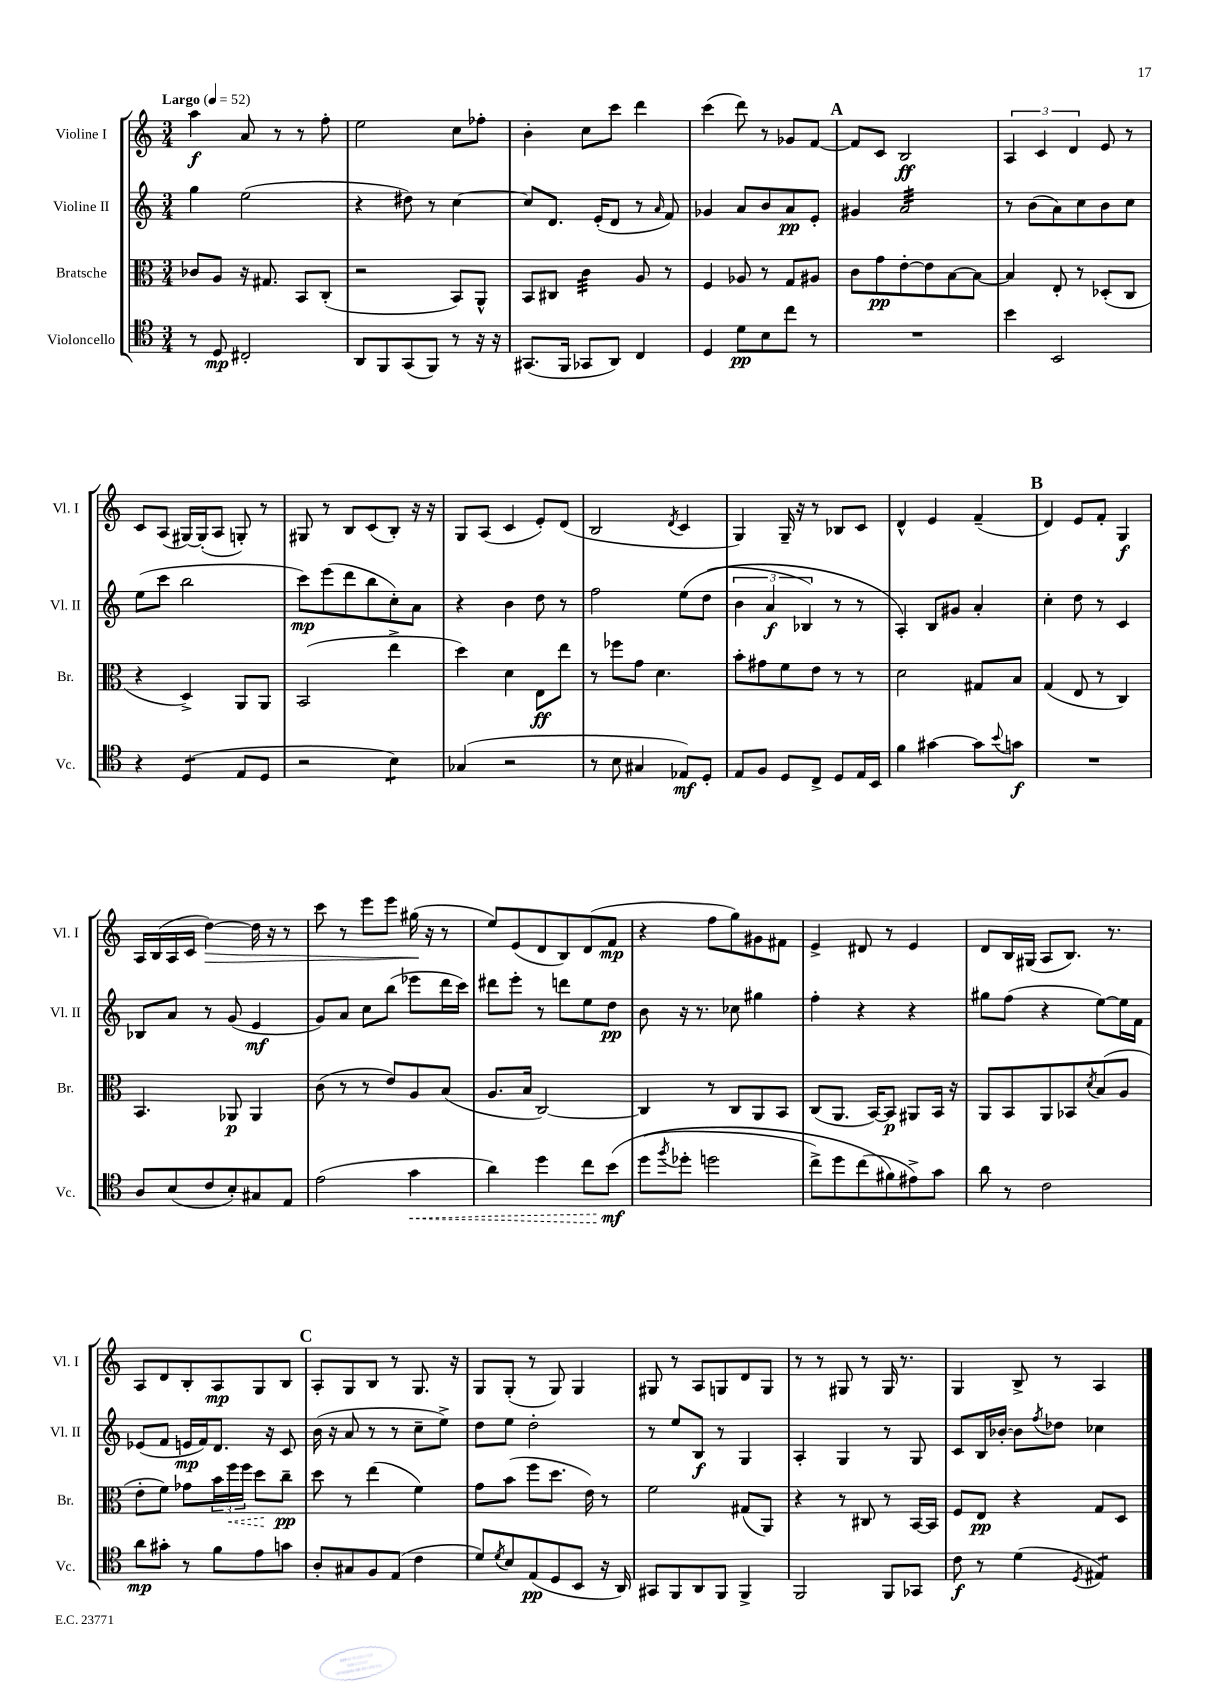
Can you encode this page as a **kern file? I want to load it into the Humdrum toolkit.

**kern	**kern	**kern	**kern
*staff4	*staff3	*staff2	*staff1
*clefC4	*clefC3	*clefG2	*clefG2
*k[]	*k[]	*k[]	*k[]
*M3/4	*M3/4	*M3/4	*M3/4
*MM52	*MM52	*MM52	*MM52
8r	8c-	4gg	4aa
8D	8A	.	.
2C#'	16r	(2ee	8a
.	8.G#	.	.
.	.	.	8r
.	8BB	.	8r
.	(8C'	.	8ff'
=	=	=	=
8AA	2r	4r	2ee
8FF	.	.	.
(8GG	.	8dd#)	.
8FF)	.	8r	.
8r	8BB)	[4cc	8cc
16r	8AA^^	.	8ff-'
16r	.	.	.
=	=	=	=
(8.GG#	8BB	8cc]	4b'
.	8C#	8.d	.
16FF	.	.	.
8GG-	4c	.	8cc
.	.	(16e'	.
8AA)	.	8d	8ccc
4C	8A	8r	4ddd
.	.	16qqa	.
.	8r	8f)	.
=	=	=	=
4D	4F	4g-	(4ccc
8d	8A-	8a	8ddd)
8B	8r	8b	8r
8cc	8G	8a	8g-
8r	8A#	8e'	[8f
=	=	=	=
2.r	8c	4g#	8f]
.	8g	.	8c
.	[8e'	2a	2B
.	8e]	.	.
.	[8B	.	.
.	8B_	.	.
=	=	=	=
4b	4B]	8r	6A
.	.	(8b	.
.	.	.	6c
2BB	8E'	8a)	.
.	.	.	6d
.	8r	8cc	.
.	(8D-'	8b	8e
.	8C	8cc	8r
=	=	=	=
4r	4r	(8ee	8c
.	.	8ccc	(8A
(4D	4D^)	2bb	[16G#)
.	.	.	(16G#']
.	.	.	8A
8E	8AA	.	8G')
8D	8AA	.	8r
=	=	=	=
2r	(2BB	8ccc)	8G#
.	.	(8eee	8r
.	.	8ddd	8B
.	.	8bb	(8c
4B)	4ee^	8cc')	8B')
.	.	8a	16r
.	.	.	16r
=	=	=	=
(4G-	4dd)	4r	8G
.	.	.	(8A
2r	4d	4b	4c
.	8E	8dd	8e')
.	8ee	8r	(8d
=	=	=	=
8r	8r	2ff	2B
8B	8ff-	.	.
4G#	8g	.	.
.	4.d	.	.
.	.	.	8qd
8E-)	.	&(8ee	4c
8D'	.	(8dd	.
=	=	=	=
8E	8b'	6b	4G)
8F	8g#	.	.
.	.	6a	.
8D	8f	.	16G~
.	.	.	16r
.	.	6B-)	.
8C^	8e	.	8r
8D	8r	8r	8B-
16E	8r	8r	8c
16BB	.	.	.
=	=	=	=
4f	2d	4A'&)	4d^^
[4g#	.	8B	4e
.	.	8g#	.
8g#]	8G#	4a'	(4f~
8qqb	.	.	.
8g	8B	.	.
=	=	=	=
2.r	(4G	4cc'	4d)
.	8E	8dd	8e
.	8r	8r	8f'
.	4C)	4c	4G
=	=	=	=
8A	4.BB	8B-	16A
.	.	.	(16B
(8B	.	8a	16A
.	.	.	16c
8c	.	8r	[4dd)
8B')	8AA-	(8g	.
8G#	4AA-	4e	16dd]
.	.	.	16r
8E	.	.	8r
=	=	=	=
(2e	(8c	8g)	8ccc
.	8r	8a	8r
.	8r	8cc	8eee
.	8e)	(8bb	8eee
4g	8A	8eee-	(16gg#
.	.	.	16r
.	(8B	16ddd	8r
.	.	16ccc)	.
=	=	=	=
4a)	8.A	8ddd#	8ee)
.	.	8eee'	(8e
.	16B	.	.
4dd	[2C)	8r	8d
.	.	8ddd	8B)
8cc	.	8ee	(8d
&(8b	.	8dd	8f
=	=	=	=
(8dd	4C]	8b	4r
8qff	.	.	.
8dd-'	.	16r	.
.	.	8.r	.
2dd	8r	.	8ff
.	8C	8cc-	8gg)
.	8AA	4gg#	8g#
.	8BB	.	8f#
=	=	=	=
8cc^)	(8C	4ff'	4e^
8dd	8.AA	.	.
(8cc	.	4r	8d#
.	[16BB)	.	.
8f#&)	8BB]	.	8r
8e#^)	8AA#	4r	4e
8g	16BB	.	.
.	16r	.	.
=	=	=	=
8a	8AA	8gg#	8d
8r	8BB	(8ff	16B
.	.	.	(16G#
2c	8AA	4r	8A
.	8BB-	.	8.B)
.	8qd	.	.
.	(8B	[8ee)	.
.	.	.	8.r
.	8A	16ee]	.
.	.	16f	.
=	=	=	=
8a	8e'	(8e-	8A
8g#'	8f)	8f	8d
8r	8g-	16e	8B'
.	.	16f)	.
8f	24b	8.d	8A
.	24ff	.	.
.	24ff	.	.
8e	8dd	.	8G
.	.	16r	.
8g	8cc~	8c	8B
=	=	=	=
8A'	8dd	(16b	8A'
.	.	16r	.
8G#	8r	8a	8G
8F	(4ee	8r	8B
(8E	.	8r	8r
4c	4f)	8cc~	8.G
.	.	8ee^)	.
.	.	.	16r
=	=	=	=
8d)	8g	8dd	8G
8qd	.	.	.
8B	(8b	8ee	(8G'
(8E	8ff	2dd'	8r
8D	8.dd	.	8G)
8BB	.	.	4G
.	16e)	.	.
16r	8r	.	.
16AA)	.	.	.
=	=	=	=
8GG#	2f	8r	8G#
8FF	.	8ee	8r
8AA	.	8B	8A
8FF	.	8r	8G
4FF^	(8G#	4G	8d
.	8AA)	.	8G
=	=	=	=
2FF	4r	4A'	8r
.	.	.	8r
.	8r	4G	8G#
.	8C#	.	8r
8FF	8r	8r	16G#
.	.	.	8.r
8GG-	[16BB	8G	.
.	16BB]	.	.
=	=	=	=
8c	8F	8c	4G
8r	8E	16B	.
.	.	[16b-'	.
(4d	4r	8b-]	8B^
.	.	8qff	.
.	.	8dd-	8r
8qD	.	.	.
4E#)	8G	4cc-	4A
.	8D	.	.
==	==	==	==
*-	*-	*-	*-
